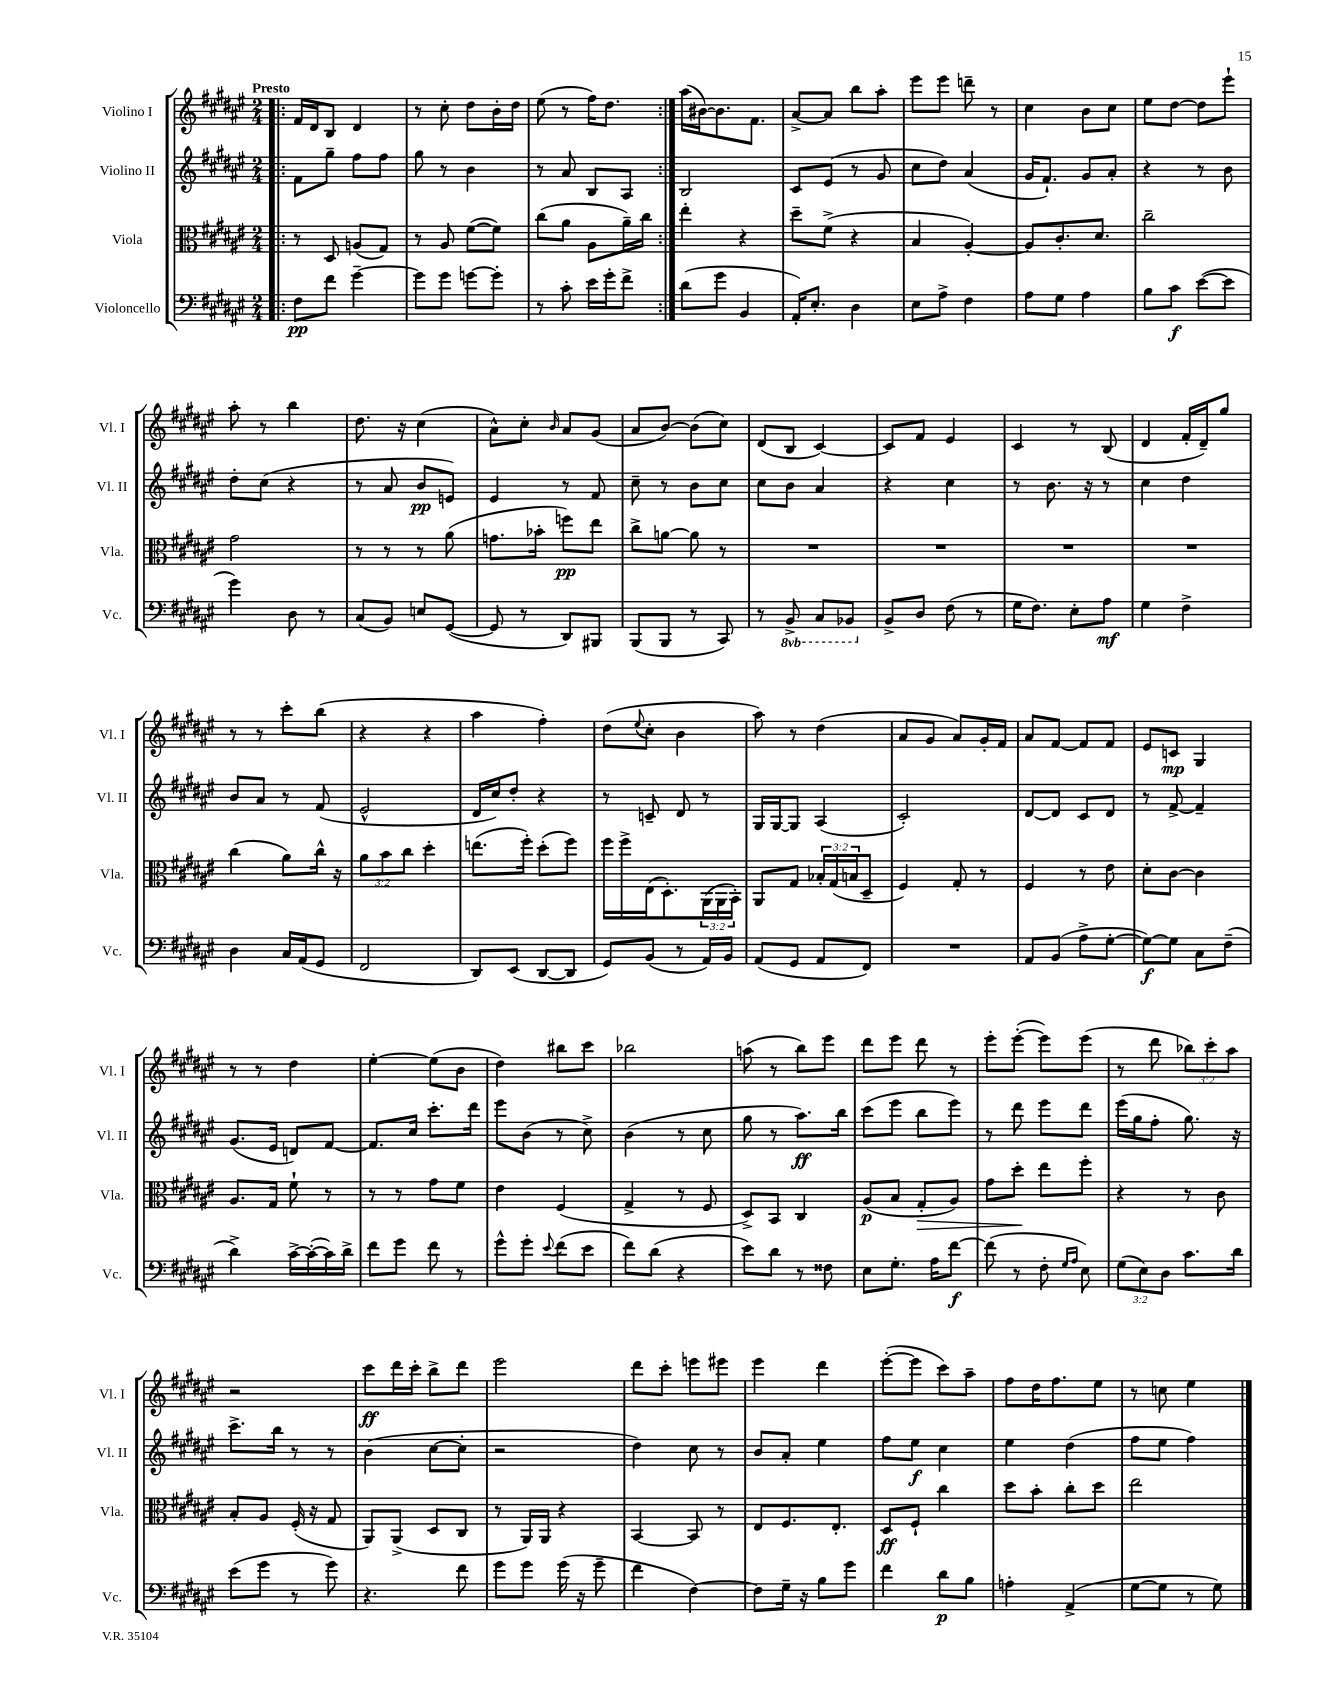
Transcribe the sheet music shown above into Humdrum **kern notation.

**kern	**kern	**kern	**kern
*staff4	*staff3	*staff2	*staff1
*clefF4	*clefC3	*clefG2	*clefG2
*k[f#c#g#d#a#e#]	*k[f#c#g#d#a#e#]	*k[f#c#g#d#a#e#]	*k[f#c#g#d#a#e#]
*M2/4	*M2/4	*M2/4	*M2/4
=!|:	=!|:	=!|:	=!|:
8F#\L	8r	8f#\L	16f#/LL
.	.	.	16d#/J
8f#\J	8D#/	8gg#~\J	8B/J
[4g#~\	(8A/L	8ff#\L	4d#/
.	8G#/J)	8ff#\J	.
=	=	=	=
8g#\]L	8r	8gg#\	8r
8g#\J	8A#/	8r	8cc#'\
[8g\L	([8f#\L	4b\	8dd#\L
8g'\]J	8f#\]J)	.	16b'\L
.	.	.	16dd#\JJ
=	=	=	=
8r	(8cc#\L	8r	(8ee#\
8c#'\	8a#\J	8a#/	8r
16e#\LL	8A#\L	8B/L	16ff#\LK)
16g#'\J	.	.	8.dd#\J
8f#^\J	16a#~\L)	8A#/J	.
.	16cc#\JJ	.	.
=:|!	=:|!	=:|!	=:|!
(8d#\L	4ee#'\	2B/	(16aa#\LL
.	.	.	[16b#\J)
8g#\J	.	.	8.b#\]
4BB/	4r	.	.
.	.	.	8.f#\J
=	=	=	=
16AA#'/LK)	8dd#~\L	8c#/L	[8a#^/L
8.E#'/J	.	.	.
.	(8f#^\J	(8e#/J	8a#/]J
4D#\	4r	8r	8bb\L
.	.	8g#/	8aa#'\J
=	=	=	=
8E#\L	4B/	8cc#\L	8eee#\L
8A#^\J	.	8dd#\J)	8eee#\J
4F#\	[4A#'/)	(4a#/	8ddd~\
.	.	.	8r
=	=	=	=
8A#\L	8A#/]L	16g#/LK	4cc#\
.	.	8.f#`/J)	.
8G#\J	8.c#'/	.	.
4A#\	.	8g#/L	8b\L
.	8.d#/J	.	.
.	.	8a#'/J	8cc#\J
=	=	=	=
8B\L	2cc#~\	4r	8ee#\L
8c#\J	.	.	[8dd#\J
([8e#\L	.	8r	8dd#\]L
8e#\]J	.	8b\	8eee#`\J
=	=	=	=
4g#\)	2g#\	8dd#'\L	8aa#'\
.	.	(8cc#\J	8r
8D#\	.	4r	4bb\
8r	.	.	.
=	=	=	=
(8C#/L	8r	8r	8.dd#\
8BB/J)	8r	8a#/	.
.	.	.	16r
8E/L	8r	8b/L	(4cc#\
([8GG#/J	(8a#\	8e/J)	.
=	=	=	=
8GG#/]	8.g\L	4e#/	8a#^^\L)
8r	.	.	8cc#'\J
.	16b-'\Jk	.	.
.	.	.	16qqb/
8DD#/L)	8ff\L)	8r	8a#/L
8BBB#/J	8ee#\J	8f#/	(8g#/J
=	=	=	=
(8BBB/L	8cc#^\L	8cc#~\	8a#/L
8BBB/J	[8a\J	8r	[8b/J)
8r	8a\]	8b\L	(8b\]L
8CC#/)	8r	8cc#\J	8cc#\J)
=	=	=	=
8r	2r	8cc#\L	(8d#/L
8BBB^/	.	8b\J	8B/J
8CC#/L	.	4a#/	[4c#/)
8BBB-/J	.	.	.
=	=	=	=
8BB^/L	2r	4r	8c#/]L
8D#/J	.	.	8f#/J
(8F#\	.	4cc#\	4e#/
8r	.	.	.
=	=	=	=
16G#\LK	2r	8r	4c#/
8.F#\J)	.	.	.
.	.	8.b\	.
8E#'\L	.	.	8r
.	.	16r	.
8A#\J	.	8r	(8B/
=	=	=	=
4G#\	2r	4cc#\	4d#/
4F#^\	.	4dd#\	16f#'/LL
.	.	.	16d#~/J)
.	.	.	8gg#/J
=	=	=	=
4D#\	(4cc#\	8b/L	8r
.	.	8a#/J	8r
16C#/LL	8a#\L)	8r	8ccc#'\L
(16AA#/J	.	.	.
8GG#/J	16cc#^^\Jk	(8f#/	(8bb\J
.	16r	.	.
=	=	=	=
2FF#/	12a#\L	2e#^^/	4r
.	12b\	.	.
.	12cc#\J	.	.
.	4dd#'\	.	4r
=	=	=	=
8DD#/L)	(8.ee\L	16d#/LL	4aa#\
.	.	16cc#/J)	.
(8EE#/J	.	8dd#'/J	.
.	16ff#'\Jk)	.	.
[8DD#/L	(8dd#'\L	4r	4ff#'\)
8DD#/]J	8ff#\J)	.	.
=	=	=	=
8GG#/L)	16ff#\LL	8r	(8dd#\L
.	16ff#^\	.	.
.	.	.	8qqee#/
(8BB/J	(16E#\J	8c~/	8cc#'\J
.	8.D#'\)	.	.
8r	.	8d#/	4b\
16AA#/LL)	(24AA#\L	8r	.
.	24AA#\	.	.
16BB/JJ	.	.	.
.	24BB'\JJ)	.	.
=	=	=	=
(8AA#/L	8AA#/L	16G#/LL	8aa#\)
.	.	[16G#/J	.
8GG#/J	8G#/J	8G#/]J	8r
8AA#/L	24B-'/LL	(4A#/	(4dd#\
.	(24G#/	.	.
.	24B/J	.	.
8FF#/J)	8D#~/J	.	.
=	=	=	=
2r	4F#/)	2c#'/)	8a#/L
.	.	.	8g#/J
.	8G#'/	.	8a#/L)
.	8r	.	16g#'/L
.	.	.	16f#/JJ
=	=	=	=
8AA#/L	4F#/	[8d#/L	8a#/L
(8BB/J	.	8d#/]J	[8f#/J
8A#^\L	8r	8c#/L	8f#/]L
[8G#'\J	8e#\	8d#/J	8f#/J
=	=	=	=
8G#\_L)	8d#'\L	8r	8e#/L
8G#\]J	[8c#\J	[8f#^/	8c/J
8C#\L	4c#\]	4f#~/]	4G#/
(8F#~\J	.	.	.
=	=	=	=
4d#^\)	8.A#/L	(8.g#/L	8r
.	.	.	8r
.	16G#/Jk	16e#/Jk	.
[16c#^\LL	8f#`\	8d/L)	4dd#\
(16c#'\_	.	.	.
16c#\])	8r	[8f#/J	.
16d#^\JJ	.	.	.
=	=	=	=
8f#\L	8r	8.f#/]L	[4ee#'\
8g#\J	8r	.	.
.	.	16cc#/Jk	.
8f#\	8g#\L	8.ccc#'\L	(8ee#\]L
8r	8f#\J	.	8b\J
.	.	16ddd#\Jk	.
=	=	=	=
8g#^^\L	4e#\	8eee#\L	4dd#\)
8g#'\J	.	(8b\J	.
8qqe#/	.	.	.
(8f#\L	(4F#/	8r	8bb#\L
8e#\J	.	8cc#^\)	8ccc#\J
=	=	=	=
8f#\L)	4G#^/	(4b\	2bb-\
(8d#\J	.	.	.
4r	8r	8r	.
.	8F#/	8cc#\	.
=	=	=	=
8e#\L)	8D#^/L)	8gg#\	(8aa\
8d#\J	8BB/J	8r	8r
8r	4C#/	8.aa#\L)	8bb\L)
8F##\	.	.	8eee#\J
.	.	16bb\Jk	.
=	=	=	=
8E#\L	(8A#/L	(8ccc#\L	8ddd#\L
8.G#'\J	8B/J	8eee#\J	8eee#\J
.	8G#'/L	8bb\L	8ddd#\
16A#\LK	.	.	.
[8f#\J	8A#/J)	8eee#\J)	8r
=	=	=	=
(8f#\]	8g#\L	8r	8eee#'\L
8r	8dd#'\J	8ddd#\	([8eee#'\J
8F#'\	8ee#\L	8eee#\L	8eee#\]L)
16qqG#/LL	.	.	.
16qqA#/JJ	.	.	.
8E#\)	8ff#'\J	8ddd#\J	(8eee#\J
=	=	=	=
(12G#\L	4r	(16eee#\LL	8r
.	.	16gg#\J	.
12E#\)	.	.	.
.	.	8ff#'\J	8ddd#\
12D#\J	.	.	.
8.c#\L	8r	8.gg#\)	12bb-\L)
.	.	.	12ccc#'\
.	8c#\	.	.
.	.	.	12aa#\J
16d#\Jk	.	16r	.
=	=	=	=
(8e#\L	8B'/L	8.ccc#^\L	2r
8g#\J	8A#/J	.	.
.	.	16bb\Jk	.
8r	(16F#'/	8r	.
.	16r	.	.
8g#\)	8G#/	8r	.
=	=	=	=
4.r	8AA#/L)	(4b\	8ccc#\L
.	(8AA#^/J	.	16ddd#\L
.	.	.	16ccc#'\JJ
.	8D#/L	[8cc#\L	8bb^\L
8f#\	8C#/J	8cc#'\]J	8ddd#\J
=	=	=	=
8g#\L	8r	2r	2eee#\
8g#\J	16AA#/LL)	.	.
.	16AA#/JJ	.	.
(16g#\	4r	.	.
16r	.	.	.
8g#~\	.	.	.
=	=	=	=
4f#\	[4BB/	4dd#\)	8ddd#\L
.	.	.	8ccc#'\J
[4F#\)	8BB/]	8cc#\	8eee\L
.	8r	8r	8eee#\J
=	=	=	=
8F#\]L	8E#/L	8b/L	4eee#\
16G#~\Jk	8.F#/	8a#'/J	.
16r	.	.	.
8B\L	.	4ee#\	4ddd#\
.	8.E#'/J	.	.
8g#\J	.	.	.
=	=	=	=
4f#\	8D#/L	8ff#\L	([8eee#'\L
.	8F#`/J	8ee#\J	8eee#\]J
8d#\L	4cc#\	4cc#\	8ccc#\L)
8B\J	.	.	8aa#~\J
=	=	=	=
4A'\	8dd#\L	4ee#\	8ff#\L
.	8b'\J	.	16dd#\K
.	.	.	8.ff#\
(4AA#^/	8cc#'\L	(4dd#\	.
.	8dd#\J	.	8ee#\J
=	=	=	=
[8G#\L	2ee#\	8ff#\L	8r
8G#\]J	.	8ee#\J	8cc\
8r	.	4ff#\)	4ee#\
8G#\)	.	.	.
==	==	==	==
*-	*-	*-	*-
